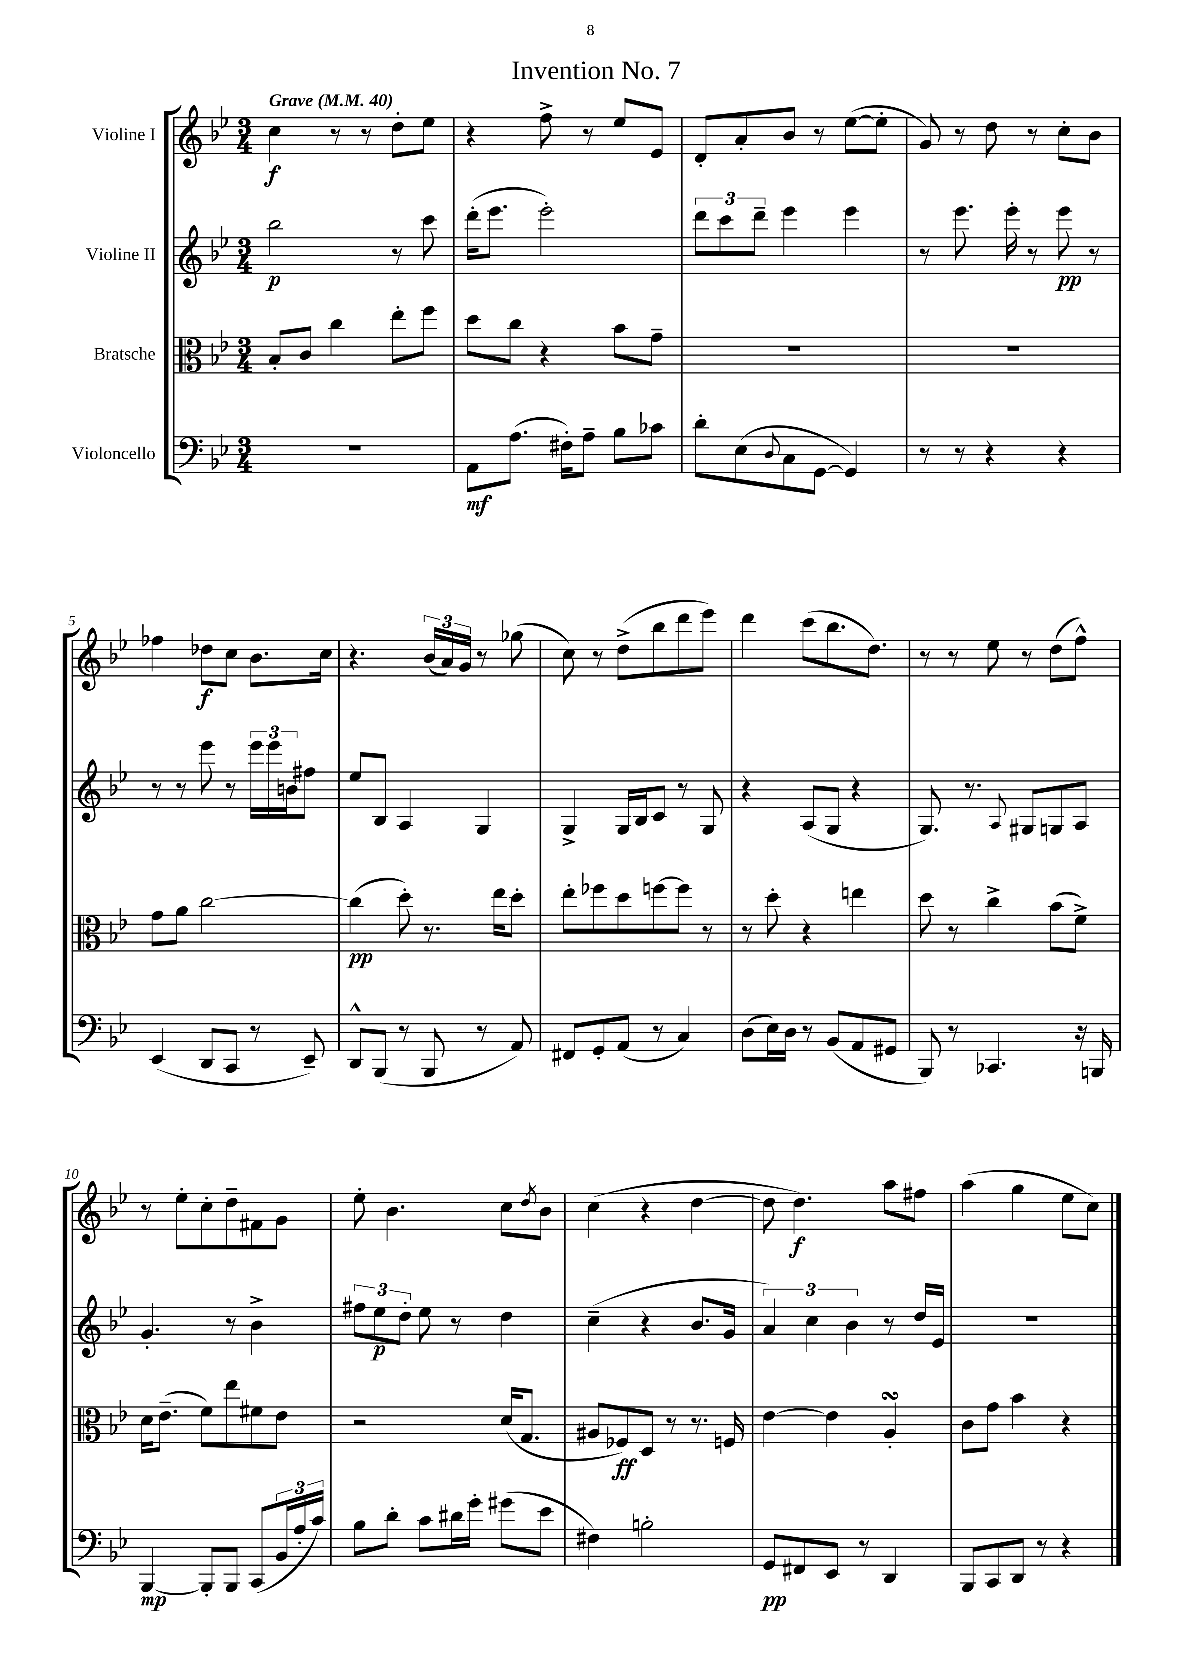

**kern	**dynam	**kern	**dynam	**kern	**dynam	**kern	**dynam
*part4	*part4	*part3	*part3	*part2	*part2	*part1	*part1
*staff4	*staff4	*staff3	*staff3	*staff2	*staff2	*staff1	*staff1
*I"Violoncello	*	*I"Bratsche	*	*I"Violine II	*	*I"Violine I	*
*clefF4	*	*clefC3	*	*clefG2	*	*clefG2	*
*k[b-e-]	*	*k[b-e-]	*	*k[b-e-]	*	*k[b-e-]	*
*M3/4	*	*M3/4	*	*M3/4	*	*M3/4	*
*MM40	*	*MM40	*	*MM40	*	*MM40	*
=1	=1	=1	=1	=1	=1	=1	=1
!	!	!	!	!	!	!LO:TX:a:B:t=Grave	!
2.r	.	8B-'/L	.	2bb-\	p	4cc\	f
.	.	8c/J	.	.	.	.	.
.	.	4cc\	.	.	.	8r	.
.	.	.	.	.	.	8r	.
.	.	8ee-'\L	.	8r	.	8dd'\L	.
.	.	8ff\J	.	8ccc\	.	8ee-\J	.
=2	=2	=2	=2	=2	=2	=2	=2
8AA\L	mf	8dd\L	.	(16ddd'\KL	.	4r	.
.	.	.	.	8.eee-\J	.	.	.
(8.A\J	.	8cc\J	.	.	.	.	.
.	.	4r	.	2eee-'\)	.	8ff^\	.
16F#X'\KL)	.	.	.	.	.	.	.
8A~\J	.	.	.	.	.	8r	.
8B-\L	.	8b-\L	.	.	.	8ee-/L	.
8c-X\J	.	8g~\J	.	.	.	8e-/J	.
=3	=3	=3	=3	=3	=3	=3	=3
8d'\L	.	2.r	.	12ddd\L	.	8d'/L	.
.	.	.	.	12ccc\	.	.	.
(8E-\	.	.	.	.	.	8a'/	.
.	.	.	.	12ddd~\J	.	.	.
8qqD/	.	.	.	.	.	.	.
8C\	.	.	.	4eee-\	.	8b-/J	.
[8GG\J	.	.	.	.	.	8r	.
4GG/])	.	.	.	4eee-\	.	([8ee-\L	.
.	.	.	.	.	.	8ee-'\J]	.
=4	=4	=4	=4	=4	=4	=4	=4
8r	.	2.r	.	8r	.	8g/)	.
8r	.	.	.	8.eee-\	.	8r	.
4r	.	.	.	.	.	8dd\	.
.	.	.	.	16eee-'\	.	.	.
.	.	.	.	8r	.	8r	.
4r	.	.	.	8eee-\	pp	8cc'\L	.
.	.	.	.	8r	.	8b-\J	.
!!LO:LB:g=z
=5	=5	=5	=5	=5	=5	=5	=5
(4EE-/	.	8g\L	.	8r	.	4ff-X\	.
.	.	8a\J	.	8r	.	.	.
8DD/L	.	[2cc\	.	8eee-\	.	8dd-X\L	f
8CC/J	.	.	.	8r	.	8cc\J	.
8r	.	.	.	24eee-\LL	.	8.b-\L	.
.	.	.	.	24eee-\	.	.	.
.	.	.	.	24bn\J	.	.	.
8EE-~/)	.	.	.	8ff#X\J	.	.	.
.	.	.	.	.	.	16cc\Jk	.
=6	=6	=6	=6	=6	=6	=6	=6
8DD^^/L	.	(4cc\]	pp	8ee-/L	.	4.r	.
(8BBB-/J	.	.	.	8B-/J	.	.	.
8r	.	8dd'\)	.	4A/	.	.	.
8BBB-/	.	8.r	.	.	.	(24b-/LL	.
.	.	.	.	.	.	24a/)	.
.	.	.	.	.	.	24g/JJ	.
8r	.	.	.	4G/	.	8r	.
.	.	16ee-\KL	.	.	.	.	.
8AA/)	.	8dd'\J	.	.	.	(8gg-X\	.
=7	=7	=7	=7	=7	=7	=7	=7
8FF#X/L	.	8ee-'\L	.	4G^/	.	8cc\)	.
8GG'/	.	8ff-X\	.	.	.	8r	.
(8AA/J	.	8dd\	.	16G/LL	.	(8dd^\L	.
.	.	.	.	16B-/J	.	.	.
8r	.	[8ffn\	.	8c/J	.	8bb-\	.
4C/)	.	8ff\J]	.	8r	.	8ddd\	.
.	.	8r	.	8G/	.	8eee-\J)	.
=8	=8	=8	=8	=8	=8	=8	=8
(8D\L	.	8r	.	4r	.	4ddd\	.
16E-\L)	.	8dd'\	.	.	.	.	.
16D\JJ	.	.	.	.	.	.	.
8r	.	4r	.	(8A/L	.	(8ccc\L	.
(8BB-/L	.	.	.	8G/J	.	8.bb-\	.
8AA/	.	4een\	.	4r	.	.	.
.	.	.	.	.	.	8.dd\J)	.
8GG#X/J	.	.	.	.	.	.	.
=9	=9	=9	=9	=9	=9	=9	=9
8BBB-/)	.	8dd\	.	8.G/)	.	8r	.
8r	.	8r	.	.	.	8r	.
.	.	.	.	8.r	.	.	.
4.CC-X/	.	4cc^\	.	.	.	8ee-\	.
.	.	.	.	8qqA/	.	.	.
.	.	.	.	8G#X/L	.	8r	.
.	.	(8b-\L	.	8Gn/	.	(8dd\L	.
16r	.	8f^\J)	.	8A/J	.	8ff^^\J)	.
16BBBn/	.	.	.	.	.	.	.
!!LO:LB:g=z
=10	=10	=10	=10	=10	=10	=10	=10
[4BBB-/	mp	16d\KL	.	4.g'/	.	8r	.
.	.	(8.e-~\J	.	.	.	.	.
.	.	.	.	.	.	8ee-'\L	.
8BBB-'/L]	.	8f\L)	.	.	.	8cc'\	.
8BBB-/J	.	8ee-\	.	8r	.	8dd~\	.
(8CC/L	.	8f#X\	.	4b-^\	.	8f#X\	.
24BB-/L	.	8e-\J	.	.	.	8g\J	.
24A'/	.	.	.	.	.	.	.
24c/JJ)	.	.	.	.	.	.	.
=11	=11	=11	=11	=11	=11	=11	=11
8B-\L	.	2r	.	12ff#X\L	.	8ee-'\	.
.	.	.	.	12ee-\	p	.	.
8d'\J	.	.	.	.	.	4.b-\	.
.	.	.	.	12dd'\J	.	.	.
8c\L	.	.	.	8ee-\	.	.	.
16d#X\L	.	.	.	8r	.	.	.
16g'\JJ	.	.	.	.	.	.	.
(8g#X\L	.	(16d/KL	.	4dd\	.	8cc\L	.
.	.	8.G/J	.	.	.	.	.
.	.	.	.	.	.	8qdd/	.
8e-\J	.	.	.	.	.	8b-\J	.
=12	=12	=12	=12	=12	=12	=12	=12
4F#X\)	.	8A#X/L	.	(4cc~\	.	(4cc\	.
.	.	8F-X/)	ff	.	.	.	.
2Bn'\	.	8D/J	.	4r	.	4r	.
.	.	8r	.	.	.	.	.
.	.	8.r	.	8.b-/L	.	[4dd\	.
.	.	16Fn/	.	16g/Jk	.	.	.
=13	=13	=13	=13	=13	=13	=13	=13
8GG/L	pp	[4e-\	.	6a/)	.	8dd\]	.
8FF#X/	.	.	.	.	.	4.dd\)	f
.	.	.	.	6cc\	.	.	.
8EE-/J	.	4e-\]	.	.	.	.	.
.	.	.	.	6b-\	.	.	.
8r	.	.	.	.	.	.	.
4DD/	.	4AsSsS'/	.	8r	.	8aa\L	.
.	.	.	.	16dd/LL	.	8ff#X\J	.
.	.	.	.	16e-/JJ	.	.	.
=14	=14	=14	=14	=14	=14	=14	=14
8BBB-/L	.	8c\L	.	2.r	.	(4aa\	.
8CC/	.	8g\J	.	.	.	.	.
8DD/J	.	4b-\	.	.	.	4gg\	.
8r	.	.	.	.	.	.	.
4r	.	4r	.	.	.	8ee-\L	.
.	.	.	.	.	.	8cc\J)	.
==	==	==	==	==	==	==	==
*-	*-	*-	*-	*-	*-	*-	*-
